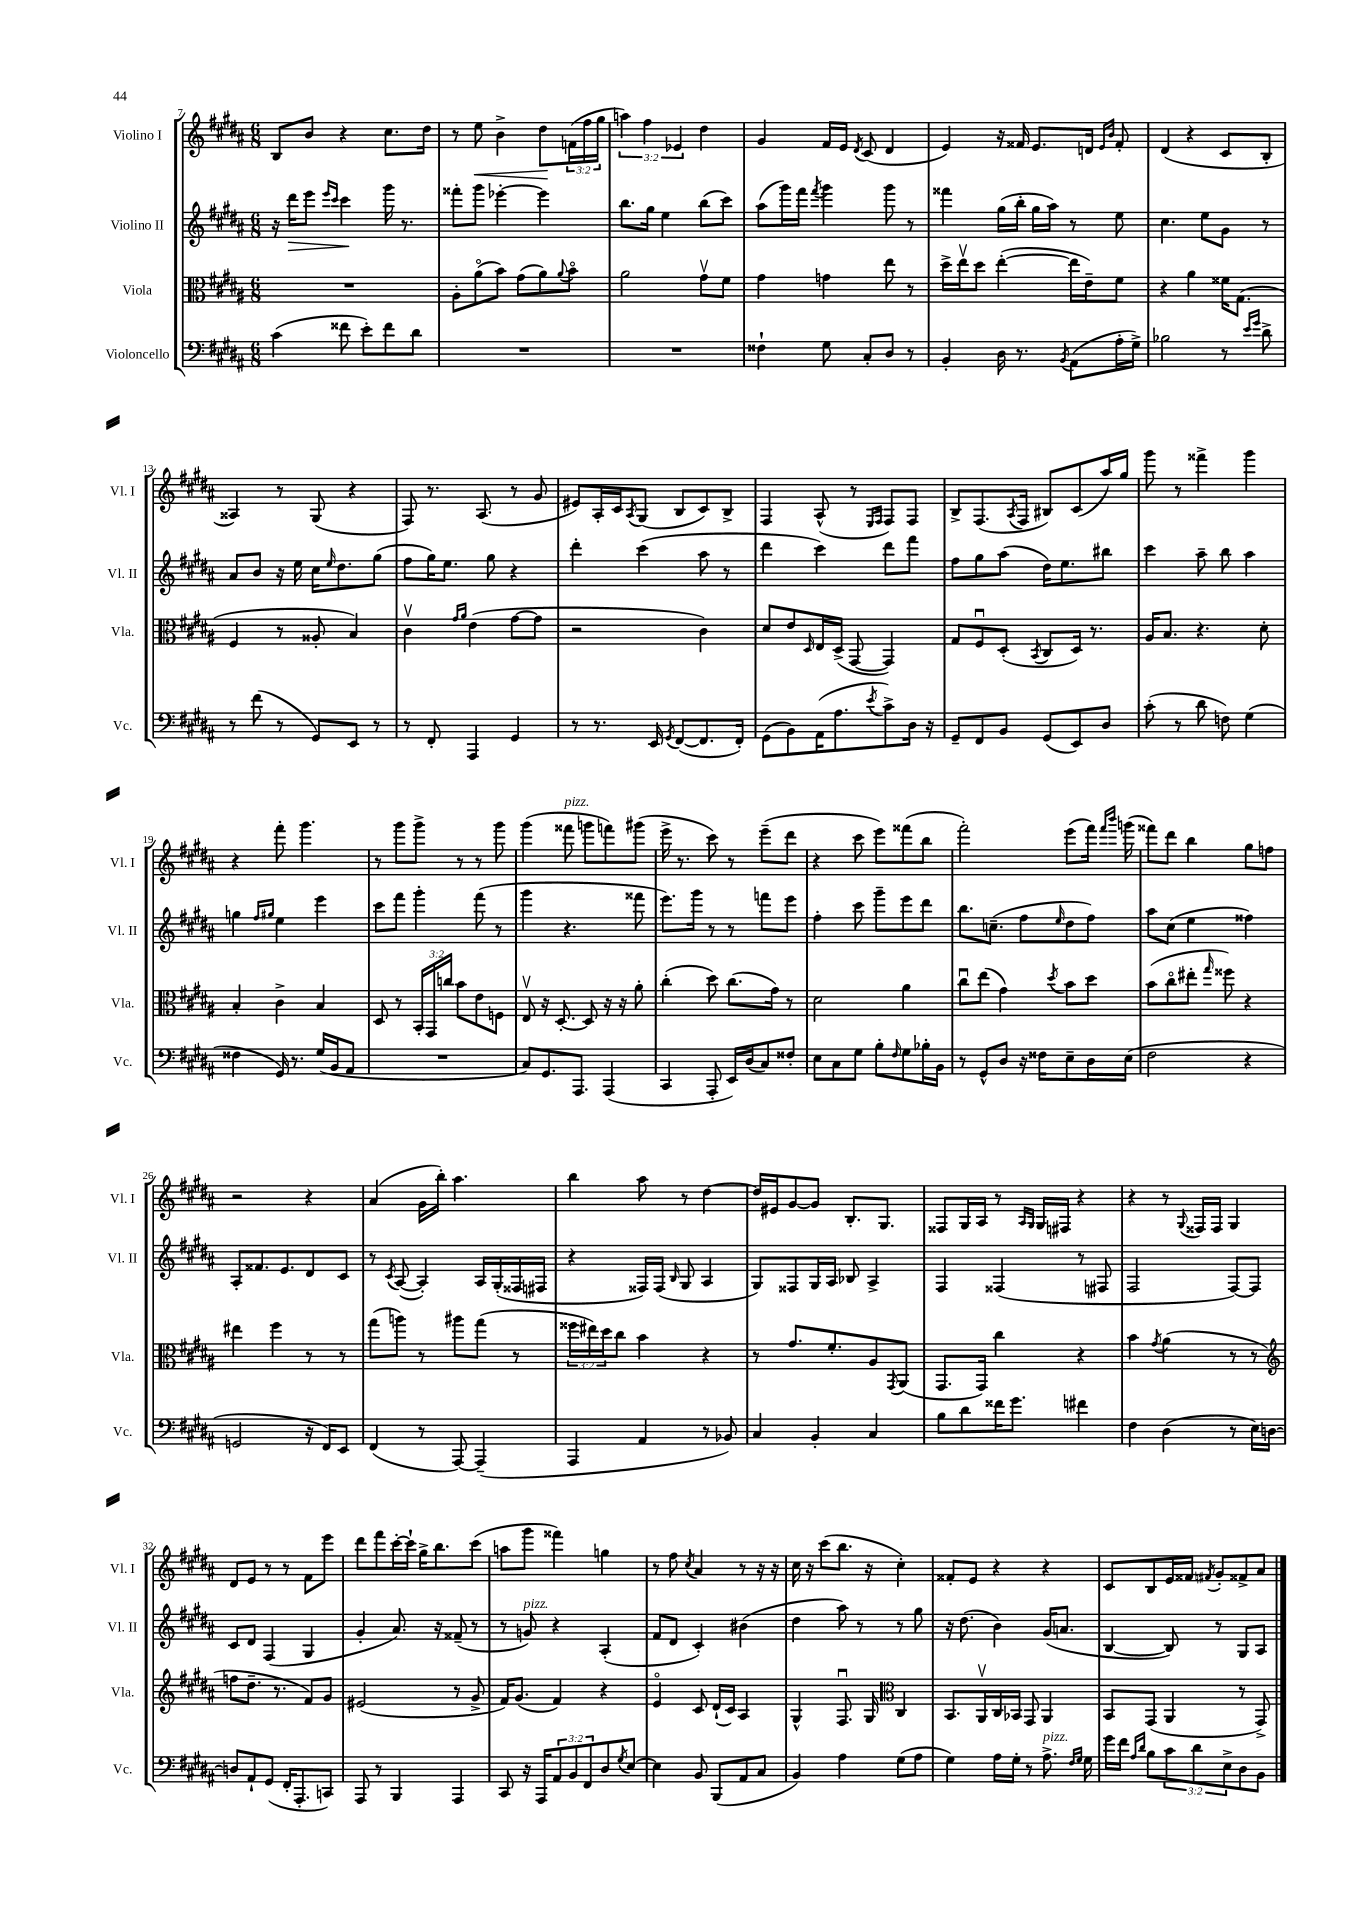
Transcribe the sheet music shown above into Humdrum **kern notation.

**kern	**kern	**kern	**kern
*staff4	*staff3	*staff2	*staff1
*clefF4	*clefC3	*clefG2	*clefG2
*k[f#c#g#d#a#]	*k[f#c#g#d#a#]	*k[f#c#g#d#a#]	*k[f#c#g#d#a#]
*M6/8	*M6/8	*M6/8	*M6/8
(4c#	2.r	16r	8B
.	.	16ddd#	.
.	.	8eee	8b
.	.	16qqeee	.
.	.	16qqccc#	.
8f##	.	4ccc#	4r
8e')	.	.	.
8f##	.	16ggg#	8.cc#
.	.	8.r	.
8d#	.	.	.
.	.	.	16dd#
=	=	=	=
2.r	8A#'	8fff##'	8r
.	(8a#o	8ggg#	8ee
.	8b)	[4eee-'	4b^
.	(8g#	.	.
.	8a#)	4eee-]	8dd#
.	8qqa#	.	.
.	8bo	.	(24f
.	.	.	24ff#
.	.	.	24gg#
=	=	=	=
2.r	2a#	8.bb	6aa)
.	.	.	6ff#
.	.	16gg#	.
.	.	4ee	.
.	.	.	6e-
.	8g#v	(8bb	4dd#
.	8f#	8ccc#)	.
=	=	=	=
4F##`	4g#	(8aa#	4g#
.	.	16ggg#)	.
.	.	16fff#	.
.	.	8qfff#	.
8G#	4g	4ggg#	16f#
.	.	.	16e
.	.	.	8qd#
8C#'	.	.	(8c#
8D#	8ee	8ggg#	4d#
8r	8r	8r	.
=	=	=	=
4BB'	16dd#^	4fff##	4e)
.	16eev	.	.
.	8dd#	.	.
16D#	([4ee'	(16gg#	16r
8.r	.	16bb'	16f##
.	.	16gg#	8.e
.	.	16aa#)	.
8qBB	.	.	.
(8AA#	16ee]	8r	.
.	16e~)	.	16d
.	.	.	16qqe
.	.	.	16qqb
16A#'	8f#	8ee	8f##'
16G#^)	.	.	.
=	=	=	=
2B-	4r	4.cc#	(4d#
.	4a#	.	4r
.	.	8ee	.
8r	16f##	8g#	8c#
.	(8.G#	.	.
16qqe	.	.	.
16qqg#	.	.	.
8d#^	.	8r	8B'
=	=	=	=
8r	4F#	8a#	4A##)
(8f#	.	8b	.
8r	8r	16r	8r
.	.	16ee	.
8GG#)	8A##'	16cc#	(8G#
.	.	16qqee	.
.	.	8.dd#	.
8EE	4B)	.	4r
8r	.	(8gg#	.
=	=	=	=
8r	4c#v	8ff#	8F#)
8FF#'	.	16gg#)	8.r
.	.	8.ee	.
.	16qqg#	.	.
.	16qqa#	.	.
4AAA#	(4e	.	.
.	.	.	(8.A#
.	.	8gg#	.
4GG#	[8g#	4r	8r
.	8g#]	.	8g#
=	=	=	=
8r	2r	4ddd#'	8e#)
8.r	.	.	16A#'
.	.	.	16c#
.	.	.	8qA#
.	.	(4ccc#	(8G#
16EE	.	.	.
8qGG#	.	.	.
([8FF#	.	.	8B
8.FF#]	4c#)	8aa#	8c#)
.	.	8r	8B^
16FF#')	.	.	.
=	=	=	=
(8GG#	8d#	4ddd#	4F#
8BB)	8e	.	.
.	16qqD#	.	.
(16AA#	16E	4ccc#)	(8A#^^
8.A#	(16D#^	.	.
.	[8GG#	.	8r
.	.	.	16qqE
8qe	.	.	16qqF#
8c#^)	4GG#])	8ddd#	8F#)
16D#	.	8fff#	8F#
16r	.	.	.
=	=	=	=
8GG#~	8G#	8ff#	8B^
8FF#	8F#u	8gg#	(8.F#
8BB	(8D#'	(8aa#	.
.	.	.	8qA#
.	.	.	16F#
.	8qBB	.	.
(8GG#	8C#	16dd#)	8B#)
.	.	8.ee	.
8EE)	16D#)	.	(8c#
.	8.r	.	.
8D#	.	8bb#	16aa#)
.	.	.	16gg#
=	=	=	=
(8c#'	16A#	4ccc#	8ggg#
.	8.B	.	.
8r	.	.	8r
8d#	4.r	8aa#~	4fff##^
8F)	.	8bb	.
(4G#	.	4aa#	4ggg#
.	8d#'	.	.
=	=	=	=
4F##	4B'	4gg	4r
.	.	16qqff#	.
.	.	16qqgg#	.
16GG#)	4c#^	4ee	8fff#'
8.r	.	.	.
.	.	.	4.ggg#
(16G#	4B	4eee	.
16BB	.	.	.
8AA#	.	.	.
=	=	=	=
2.r	8D#	8ccc#	8r
.	8r	8fff#	8ggg#
.	24BB'	4ggg#'	8ggg#^
.	24GG#	.	.
.	24cc	.	.
.	8b	.	8r
.	8e	(8fff#	8r
.	8F	8r	8ggg#
=	=	=	=
8C#)	8Ev	4ggg#	(4ggg#
8.GG#	16r	.	.
.	[8.D#'	.	.
.	.	4.r	8fff##
8.AAA#	.	.	.
.	8D#]	.	8ggg
(4AAA#	16r	.	8fff)
.	16r	.	.
.	8a#'	8fff##	(8ggg#
=	=	=	=
4CC#	(4cc#'	8.eee)	16eee^
.	.	.	8.r
.	.	16ggg#	.
8AAA#'	8dd#)	8r	8ccc#)
16EE)	(8.cc#	8r	8r
(16D#	.	.	.
8C#)	.	8fff	(8eee~
.	16g#)	.	.
8F##'	8r	8eee	8ddd#
=	=	=	=
8E	2d#	4ff#'	4r
8C#	.	.	.
8G#	.	8ccc#	8ccc#
8B'	.	8ggg#~	8eee)
16qqF#	.	.	.
8G#	4a#	8eee	(8fff##
16B-'	.	8ddd#	8bb
16BB	.	.	.
=	=	=	=
8r	8cc#u	8.bb	2fff#')
8GG#^^	(8ee	.	.
.	.	(8.cc~	.
8D#	4g#)	.	.
16r	.	8ff#	.
16F##	.	.	.
.	8qdd#	16qqee	.
8E~	8b	8dd#	(8eee
16D#	8dd#	8ff#)	16fff#)
.	.	.	16qqfff#
.	.	.	16qqbbb
(16E	.	.	(16ggg
=	=	=	=
2F#	(8b	8aa#	8fff##)
.	8cc#o	(8cc#	8ddd#
.	8ee#'	4ee	4bb
.	16qqgg#	.	.
.	8ff##)	.	.
4r	4r	4ff##)	8gg#
.	.	.	8ff
=	=	=	=
2GG	4ee#	8A#'	2r
.	.	8.f##	.
.	4ff#	.	.
.	.	8.e	.
16r	8r	8d#	4r
16FF#)	.	.	.
8EE	8r	8c#	.
=	=	=	=
(4FF#	(8gg#	8r	(4a#
.	.	8qc#	.
.	8aa)	([8A#	.
8r	8r	4A#'])	16g#
.	.	.	16bb')
[8AAA#)	8aa#	.	4.aa#
(4AAA#~]	(8gg#	16A#	.
.	.	(16G#'	.
.	8r	16F##	.
.	.	16F#	.
=	=	=	=
4AAA#	24ff##	4r	4bb
.	24ee#)	.	.
.	24dd#	.	.
.	8cc#	.	.
4AA#	4b	16F##)	8aa#
.	.	(16F##	.
.	.	16qqB	.
.	.	8G#	8r
8r	4r	4A#	[4dd#
8BB-)	.	.	.
=	=	=	=
4C#	8r	8G#)	16dd#]
.	.	.	16e#
.	8.g#	8F##	[8g#
4BB'	.	16G#	8g#]
.	8.f#'	16A#	.
.	.	8B-	8.B'
4C#	8A#	4A#^	.
.	.	.	8.G#
.	8qGG#	.	.
.	(8AA#	.	.
=	=	=	=
8B	8.GG#	4F#	8F##
8d#	.	.	16G#
.	16GG#)	.	16A#
16f##	4cc#	(4F##	8r
8.g#	.	.	.
.	.	.	16qqA#
.	.	.	16qqG#
.	.	.	16G#
.	.	.	16F#
4f#	4r	8r	4r
.	.	8F#	.
=	=	=	=
4F#	4b	2F#	4r
.	8qg#	.	.
(4D#	(4a#	.	8r
.	.	.	8qqG#
.	.	.	16F##
.	.	.	16F##
8r	8r	[8F#)	4G#
16E)	8r	8F#]	.
[16D	.	.	.
=	=	=	=
*	*clefG2	*	*
8D]	8ff	8c#	8d#
8AA#`	8.dd#~	8d#	8e
(8GG#	.	(4F#	8r
.	8.r	.	.
16FF#'	.	.	8r
8.AAA#'	.	.	.
.	8f#)	4G#	8f#
8CC)	8g#	.	8eee
=	=	=	=
8AAA#	(2e#	4g#'	8ddd#
8r	.	.	8fff#
4BBB	.	8.a#)	[16ccc#'
.	.	.	16ccc#`]
.	.	.	16gg#^
.	.	16r	8.bb
4AAA#	8r	(8f##~	.
.	8g#^	8r	(8ccc#
=	=	=	=
8CC#	16f#)	8r	8aa
.	(8.g#	.	.
16r	.	8g)	8ggg#
16AAA#	.	.	.
12AA#	4f#)	4r	4fff##)
12BB	.	.	.
12FF#	.	.	.
8D#	4r	(4A#'	4gg
8qG#	.	.	.
[8E	.	.	.
=	=	=	=
4E]	4eo	8f#	8r
.	.	8d#	8ff#
.	.	.	8qcc#
8BB	8c#	4c#')	4a#
(8BBB	(16d#`	.	.
.	16c#)	.	.
8AA#	4A#	(4b#	8r
8C#	.	.	16r
.	.	.	16r
=	=	=	=
4BB)	4G#^^	4dd#	16cc#
.	.	.	16r
.	.	.	(8ccc#
4A#	8.F#u	8aa#)	8.bb
.	.	8r	.
.	16G#	.	16r
*	*clefC3	*	*
(8G#	4C#	8r	4cc#')
8A#	.	8gg#	.
=	=	=	=
4G#)	8.BB	16r	8f##'
.	.	(8.dd#	.
.	.	.	8e
.	16AA#v	.	.
16A#	16C#	4b)	4r
16G#'	16BB-	.	.
8r	8GG#	.	.
8.A#^	4AA#	(16g#	4r
.	.	8.a	.
16qqF#	.	.	.
16qqG#	.	.	.
16G#	.	.	.
=	=	=	=
16g#	8BB	[4B	8c#
16f#	.	.	.
16qqA#	.	.	.
16qqd#	.	.	.
8B	(8GG#	.	8B
12c#	4AA#	8B])	16e
.	.	.	16f##
12d#	.	.	.
.	.	.	8qf#
.	.	8r	8g#'
12E^	.	.	.
8D#	8r	8G#	8f##^
8BB	8GG#^)	8A#	8a#
==	==	==	==
*-	*-	*-	*-
